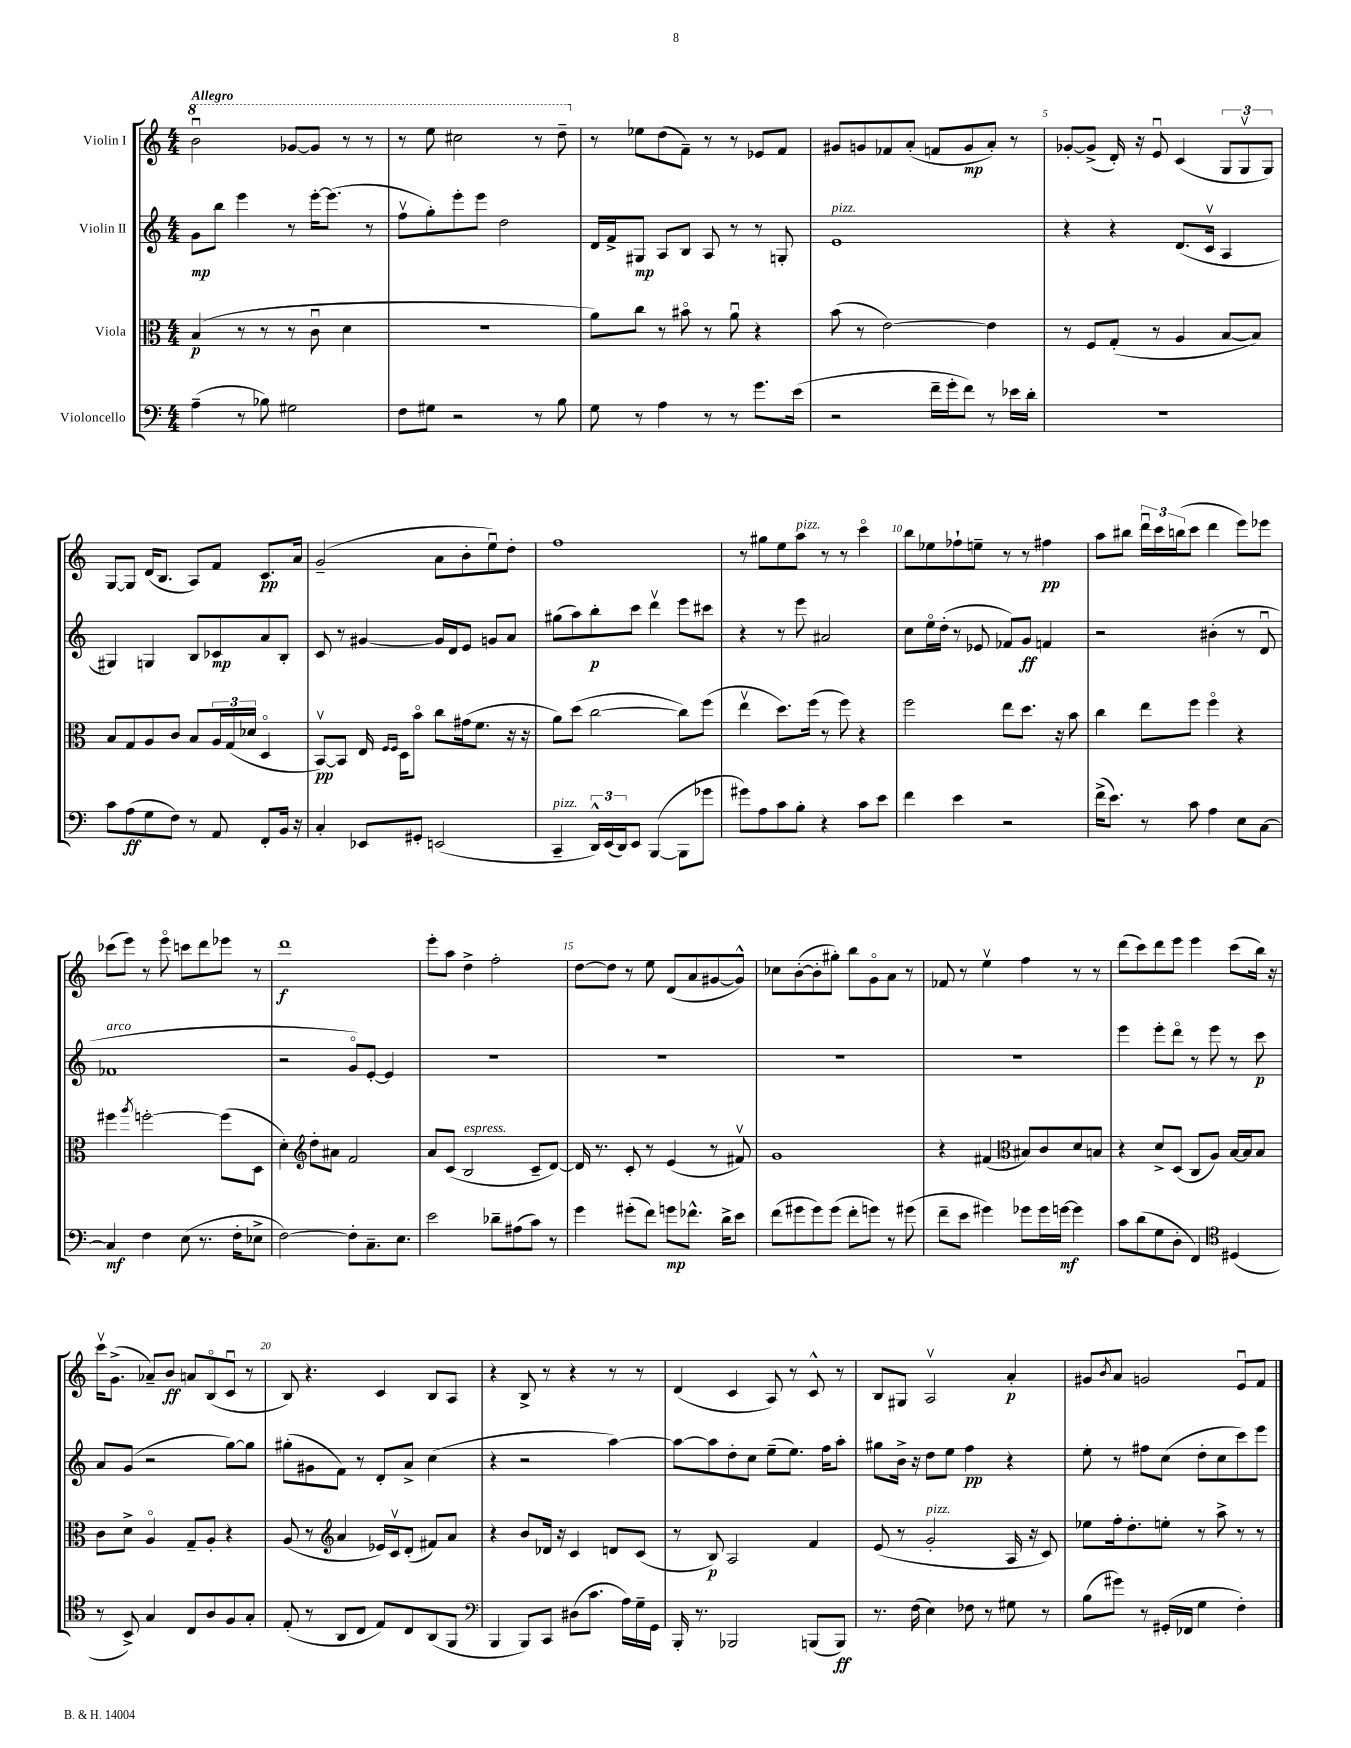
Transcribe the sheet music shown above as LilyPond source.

<<
\new StaffGroup <<
\new Staff = "s0" \with { instrumentName = "Violin I" } {
    \clef treble \key c \major \numericTimeSignature \time 4/4 \tempo "Allegro"
    \ottava #1 b''2\downbow ges''8~ ges''8 r8 r8 |
    r8 e'''8 cis'''2 r8 d'''8-- \ottava #0 |
    r8 ees''8 d''8( f'8--) r8 r8 ees'8 f'8 |
    gis'8 g'8 fes'8 a'8-.( f'8 g'8\mp a'8-.) r8 |
    ges'8~-. ges'8->( d'16-.) r16 e'8\downbow c'4( \tuplet 3/2 { g8 g8\upbow g8) } |
    g8~ g8 d'16( b8. a8) f'8 c'8.\pp a'16 |
    g'2--( a'8 b'8-. e''8\downbow) d''8-. |
    f''1 |
    r8 gis''8 e''8 a''8^\markup { \italic "pizz." } r8 r8 c'''4\flageolet |
    b''8 ees''8 fes''8-! e''8-- r8 r8 fis''4\pp |
    a''8 bis''8 \tuplet 3/2 { d'''16\downbow c'''16 b''16( } c'''8 d'''4 e'''8) ees'''8 |
    ces'''8( e'''8) r8 e'''8\flageolet c'''8 d'''8 ees'''8 r8 |
    d'''1\f |
    e'''8-. a''8 d''4-> f''2-. |
    d''8~ d''8 r8 e''8 d'8( a'8 gis'8~ gis'8-^) |
    ces''8 b'8~-.( b'8-. gis''8-.) b''8 g'8\flageolet a'8 r8 |
    fes'8 r8 e''4\upbow f''4 r8 r8 |
    d'''8( c'''8) d'''8 e'''8 e'''4 c'''8( b''16) r16 |
    c'''16\upbow g'8.->( aes'8--) b'8\ff a'8 b8\flageolet( c'8\downbow r8 |
    b8) r4. c'4 b8 a8 |
    r4 b8-> r8 r4 r8 r8 |
    d'4( c'4 a8) r8 c'8-^ r8 |
    b8 gis8 a2\upbow a'4-.\p |
    gis'8 \acciaccatura { b'8 } a'8 g'2 e'8\downbow f'8 \bar "|." |
}
\new Staff = "s1" \with { instrumentName = "Violin II" } {
    \clef treble \key c \major \numericTimeSignature \time 4/4
    g'8\mp b''8 e'''4 r8 e'''16~-. e'''8.( r8 |
    f''8\upbow g''8-.) e'''8-. e'''8 d''2 |
    d'16 f'16-> gis8\mp a8 b8 a8 r8 r8 g8-. |
    e'1^\markup { \italic "pizz." } |
    r4 r4 d'8.( c'16\upbow a4 |
    gis4) g4 b8 ces'8\mp a'8 b8-. |
    c'8 r8 gis'4~ gis'16 d'16 e'8 g'8 a'8 |
    gis''8( a''8) b''8-.\p c'''8 d'''4\upbow e'''8 cis'''8 |
    r4 r8 e'''8 ais'2 |
    c''8 e''16\flageolet d''16-.( r8 ees'8 fes'8) g'8\ff f'4 |
    r2 bis'4-.( r8 d'8\downbow |
    fes'1^\markup { \italic "arco" } |
    r2 g'8\flageolet) e'8~-. e'4 |
    R1 |
    R1 |
    R1 |
    R1 |
    e'''4 e'''8-. d'''8\flageolet r8 e'''8 r8 c'''8\p |
    a'8 g'8( r2 g''8~) g''8 |
    gis''8-.( gis'8 f'8) r8 d'8-. a'8-> c''4( |
    r4 r2 a''4~) |
    a''8~ a''8 d''8-. c''8 e''8--( e''8.) f''16 a''8-. |
    gis''8 b'16-> r16 d''8 e''8 f''4\pp r4 |
    e''8-. r8 fis''8 c''8( d''8-. c''8 c'''8) e'''8 \bar "|." |
}
\new Staff = "s2" \with { instrumentName = "Viola" } {
    \clef alto \key c \major \numericTimeSignature \time 4/4
    b4\p( r8 r8 r8 c'8\downbow d'4 |
    R1 |
    a'8) c''8 r8 bis'8\flageolet r8 a'8\downbow r4 |
    b'8( r8 e'2~) e'4 |
    r8 f8 g8-.( r8 a4 b8~ b8) |
    b8 g8 a8 c'8 b8 \tuplet 3/2 { a16 g16( des'16 } d4\flageolet |
    b,8~\upbow\pp) b,8 e16 \grace { f16 f16 } d16 b'8\flageolet c''8 gis'16( f'8. r16 r16 |
    a'8) d''8( c''2~ c''8) f''8( |
    e''4\upbow d''8.) f''16( r8 f''8) r4 |
    f''2 e''8 d''8. r16 b'8 |
    c''4 e''8 f''8 f''4\flageolet r4 |
    fis''4 \acciaccatura { a''8 } f''2~-. f''8( d8 |
    d'4-.) \clef treble d''8-. ais'8 f'2 |
    a'8 c'8( b2^\markup { \italic "espress." } c'8-- d'8~) |
    d'16 r8. c'8-. r8 e'4( r8 fis'8\upbow) |
    g'1 |
    r4 fis'4( \clef alto bis8) c'8 d'8 b8 |
    r4 d'8-> d8( c8 a8) b16~ b16 b8 |
    c'8 d'8-> a4\flageolet g8-- a8-. r4 |
    a8( r8 \clef treble a'4 ees'16) c'16\upbow d'8-.( fis'8) a'8 |
    r4 b'8 des'16 r16 c'4 d'8 c'8( |
    r8 b8\p) a2 f'4 |
    e'8( r8 g'2-.^\markup { \italic "pizz." } a16 r16 c'8) |
    ees''8 f''16-. d''8.-. e''8-. r8 a''8-> r8 r8 \bar "|." |
}
\new Staff = "s3" \with { instrumentName = "Violoncello" } {
    \clef bass \key c \major \numericTimeSignature \time 4/4
    a4--( r8 bes8) gis2 |
    f8 gis8 r2 r8 b8 |
    g8 r8 a4 r8 r8 g'8. e'16( |
    r2 f'16-- g'16-. f'8) r8 ees'16 d'16-. |
    r1 |
    c'8 a8\ff( g8 f8) r8 a,8 f,8-. b,16 r16 |
    c4-. ees,8 gis,8-. e,2( |
    c,4--^\markup { \italic "pizz." } \tuplet 3/2 { d,16-^) e,16( d,16) } e,8 b,,4~( b,,8 ges'8 |
    gis'8) a8 c'8 b8-. r4 c'8 e'8 |
    f'4 e'4 r2 |
    f'16->( e'8.) r8 c'8 a4 e8 c8~ |
    c4\mf f4 e8( r8. f16-. ees8-> |
    f2~) f8-. c8.-- e8. |
    e'2 des'8-- ais8( c'8) r8 |
    g'4 gis'8-.( f'8) g'8\mp fes'8.-^ d'16-> e'8 |
    f'8( gis'8 gis'8) gis'8( f'8-. g'8) r8 gis'8( |
    f'8-- e'8 gis'4) ges'8 ges'16 g'16~\mf g'4 |
    c'8 d'8( g8 d8-. f,4) \clef tenor dis4( |
    r8 b,8->) g4 c8 a8 f8 g8-. |
    e8-.( r8 a,8 c8 e8) c8 a,8( f,8 |
    \clef bass b,,4 b,,8) c,8 dis8( c'8. a16) g16-- g,16 |
    b,,16-. r8. bes,,2 b,,8( b,,8\ff) |
    r8. f16( e4) fes8 r8 gis8 r8 |
    b8( gis'8) r8 gis,16-.( fes,16 g4 f4-.) \bar "|." |
}
>>
>>
\layout { \context { \Score \override BarNumber.break-visibility = ##(#f #t #t) barNumberVisibility = #(every-nth-bar-number-visible 5) } }
